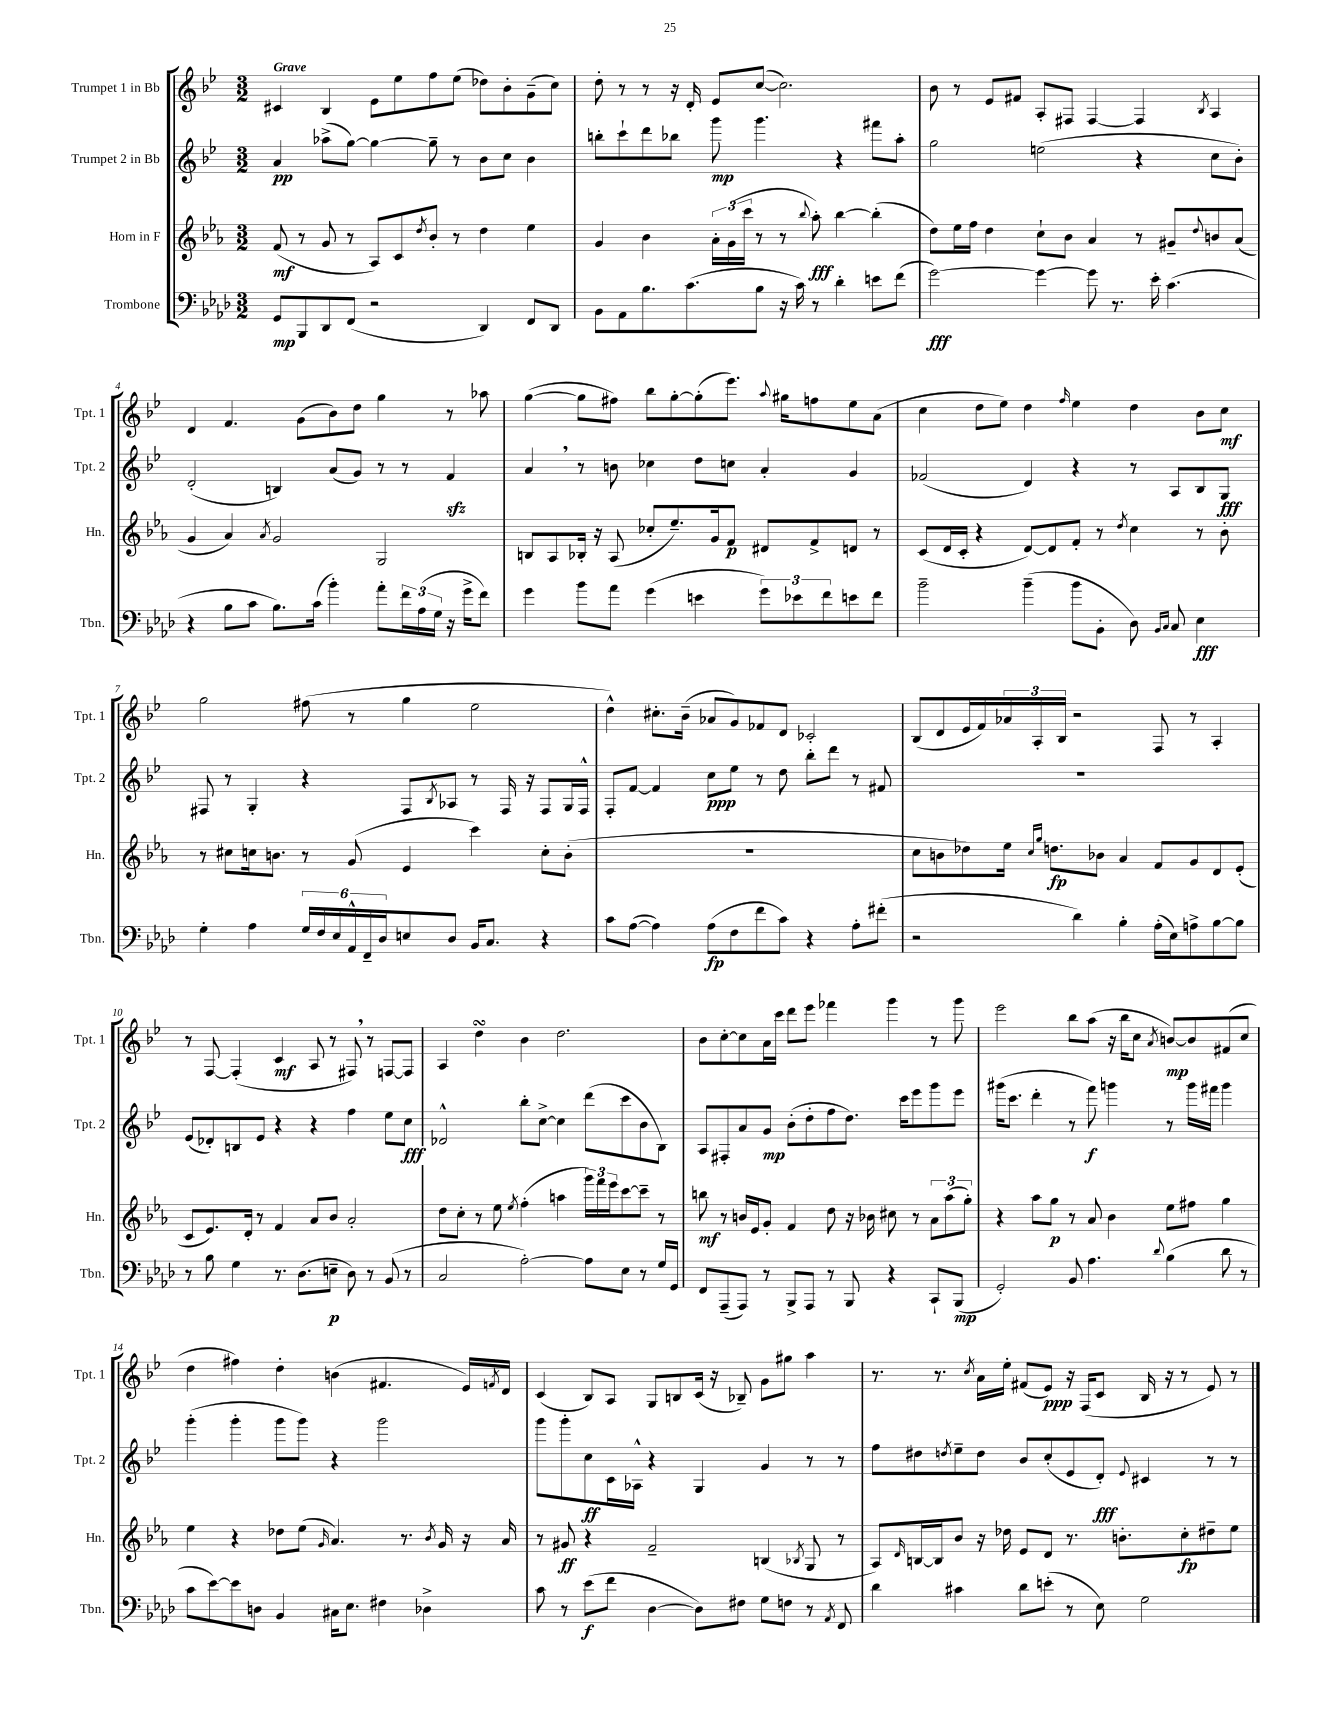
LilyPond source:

<<
\new StaffGroup <<
\new Staff = "s0" \with { instrumentName = "Trumpet 1 in Bb" shortInstrumentName = "Tpt. 1" } {
    \clef treble \key bes \major \numericTimeSignature \time 3/2 \tempo "Grave"
    cis'4 bes4 ees'8 ees''8 f''8 ees''8( des''8) bes'8-. g'8--( c''8) |
    d''8-. r8 r8 r16 d'16-. ees'8 c''8~( c''2.) |
    bes'8 r8 ees'8 fis'8 a8-. fis8 fis4~ fis4 \acciaccatura { bes8 } a4 |
    d'4 f'4. g'8( bes'8) d''8 g''4 r8 aes''8 |
    g''4~( g''8 fis''8) bes''8 g''8~-. g''8-.( ees'''8.) \appoggiatura { a''8 } gis''16 f''8 ees''8 a'8( |
    c''4 d''8 ees''8) d''4 \grace { f''16 } ees''4 d''4 bes'8 c''8\mf |
    g''2 fis''8( r8 g''4 ees''2 |
    d''4-^) cis''8.-. bes'16--( aes'8 g'8) fes'8 d'8 ces'2-. |
    bes8( d'8 ees'16 f'16) \tuplet 3/2 { aes'16 a16-. bes16 } r2 f8 r8 a4-. |
    r8 f8~ f4-.( c'4\mf a8 r8 fis8) \breathe r8 f8~ f8 |
    a4 d''4\turn bes'4 d''2. |
    bes'8 c''8~-. c''8 a'16 c'''16 d'''8 ees'''8 fes'''4 g'''4 r8 g'''8 |
    ees'''2 bes''8 a''8( r16 bes''16 c''8 \acciaccatura { a'8 } b'8~\mp) b'8 fis'8( c''8 |
    d''4 fis''4) d''4-. b'4( fis'4. ees'16) \acciaccatura { f'8 } d'16 |
    c'4( bes8) a8 g8 b8 c'16( r16 bes8--) g'8 gis''8 a''4 |
    r8. r8. \acciaccatura { c''8 } a'16 ees''16-. fis'8( ees'8\ppp) r16 f16( c'8 bes16 r16 r8 ees'8) r8 \bar "|." |
}
\new Staff = "s1" \with { instrumentName = "Trumpet 2 in Bb" shortInstrumentName = "Tpt. 2" } {
    \clef treble \key bes \major \numericTimeSignature \time 3/2
    a'4\pp aes''8->( g''8~) g''4~ g''8-- r8 bes'8 c''8 bes'4 |
    b''8-. c'''8-! d'''8 bes''8 g'''8\mp g'''4. r4 fis'''8 a''8-. |
    g''2 e''2( r4 c''8 bes'8-.) |
    d'2-.( b4) a'8( g'8) r8 r8 f'4\sfz |
    a'4 \breathe r8 b'8 ces''4 d''8 c''8 a'4-. g'4 |
    fes'2( d'4) r4 r8 a8 bes8 g8\fff |
    fis8 r8 g4-. r4 fis8 \acciaccatura { bes8 } aes8 r8 fis16 r16 fis8 g16 fis16-^ |
    f8-. f'8~ f'4 c''8\ppp ees''8 r8 d''8 bes''8-. d'''8 r8 fis'8 |
    R1. |
    ees'8( des'8-.) b8 ees'8 r4 r4 f''4 ees''8 c''8\fff |
    des'2-^ bes''8-. c''8~-> c''4 d'''8( c'''8 bes'8 bes8) |
    a8 fis8-. a'8 g'8\mp bes'8-.( d''8-. f''8 d''8.) c'''16 ees'''8 g'''8 ees'''8 |
    gis'''16( c'''8. d'''4-. r8 f'''8\f) g'''4 r8 g'''16 fis'''16 g'''4 |
    g'''4-.( g'''4-. g'''8 g'''8) r4 g'''2 |
    g'''8 g'''8-. c''8\ff c'16 aes16-^ r4 g4 g'4 r8 r8 |
    f''8 dis''8 \acciaccatura { d''8 } ees''8-- d''8 bes'8 c''8-.( ees'8 d'8-.\fff) \appoggiatura { ees'8 } cis'4 r8 r8 \bar "|." |
}
\new Staff = "s2" \with { instrumentName = "Horn in F" shortInstrumentName = "Hn." } {
    \clef treble \key ees \major \numericTimeSignature \time 3/2
    f'8\mf( r8 g'8 r8 aes8) c'8 \acciaccatura { d''8 } bes'8-. r8 d''4 ees''4 |
    g'4 bes'4 \tuplet 3/2 { aes'16-. g'16( c'''16 } r8 r8 \appoggiatura { bes''8 } aes''8-.\fff) bes''4~ bes''4-.( |
    d''8) ees''16 f''16 d''4 c''8-! bes'8 aes'4 r8 gis'8-- \appoggiatura { d''8 } b'8 aes'8( |
    g'4 aes'4) \acciaccatura { aes'8 } g'2 g2 |
    b8 aes8 bes16-. r16 aes8( ces''8-. ees''8.--) g'16 f'8\p dis'8 f'8-> d'8 r8 |
    c'8( d'16 c'16-. r4 d'8~) d'8 f'8-. r8 \acciaccatura { d''8 } c''4 r8 bes'8-. |
    r8 cis''8 c''16 b'8. r8 g'8( ees'4 c'''4) c''8-. b'8-.( |
    R1. |
    c''8 b'8 des''8) ees''16 \grace { c''16 g''16 } d''8.\fp bes'8 aes'4 f'8 g'8 d'8 ees'8-.( |
    c'8 ees'8.) d'16-. r8 f'4 aes'8 bes'8 aes'2-. |
    d''8 c''8-. r8 ees''8 \acciaccatura { ees''8 } f''4-.( a''4 \tuplet 3/2 { g'''16) f'''16 ees'''16 } c'''8~ c'''8-- r8 |
    b''8\mf r8 b'16 ees'16 g'8-. f'4 d''8 r16 bes'16 cis''8 r8 \tuplet 3/2 { aes'8 aes''8( g''8-.) } |
    r4 aes''8 g''8\p r8 aes'8 bes'4 ees''8 fis''8 g''4 |
    ees''4 r4 des''8 ees''8( \grace { g'16 } aes'4.) r8. \acciaccatura { bes'8 } g'16 r16 aes'16 |
    r8 gis'8\ff r4 f'2-- b4( \acciaccatura { bes8 } g8 r8 |
    aes8) \grace { d'16 } b16~ b16 bes'8 r16 des''16 ees'8 d'8 r8. b'8.-. c''8-.\fp dis''8-- ees''8 \bar "|." |
}
\new Staff = "s3" \with { instrumentName = "Trombone" shortInstrumentName = "Tbn." } {
    \clef bass \key aes \major \numericTimeSignature \time 3/2
    g,8\mp bes,,8 des,8 f,8( r2 des,4) f,8 des,8 |
    bes,8 aes,8 bes8. c'8.( bes8 r16 c'16) r8 des'4-. e'8 f'8( |
    g'2~\fff) g'4~ g'8 r8. ees'16-. c'4.( |
    r4 bes8 c'8 bes8.) c'16( bes'4-.) aes'8-. \tuplet 3/2 { f'16 aes16( g16 } r16 g'16-> f'8) |
    g'4 bes'8 aes'8 g'4( e'4 \tuplet 3/2 { g'8) ees'8 f'8 } e'8 f'8 |
    bes'2-- bes'4--( bes'8 bes,8-. des8) \grace { bes,16 c16 } c8 ees4\fff |
    g4-. aes4 \tuplet 6/4 { g16 f16 ees16 aes,16-^ f,16-- des16 } e8 des8 bes,16 c8. r4 |
    c'8 aes8~( aes4) aes8\fp( f8 f'8 c'8) r4 aes8-. fis'8-.( |
    r2 des'4) bes4-. aes16-.( ees16) a8-> bes8~ bes8 |
    r8 bes8 g4 r8. des8.( e8--\p des8) r8 bes,8( r8 |
    c2 aes2~-.) aes8 ees8 r8 g16 g,16 |
    f,8 aes,,8--( aes,,8) r8 bes,,8-> aes,,8 r8 bes,,8 r4 c,8-! bes,,8\mp( |
    g,2-.) bes,8 aes4. \appoggiatura { des'8 } bes4( des'8 r8 |
    c'8 ees'8~) ees'8 d8 bes,4 cis16 ees8. fis4 des4-> |
    c'8 r8 ees'8\f( f'8 des4~ des8) fis8 g8 f8 r8 \acciaccatura { aes,8 } f,8 |
    des'4 cis'4 des'8 e'8-.( r8 ees8) g2 \bar "|." |
}
>>
>>
